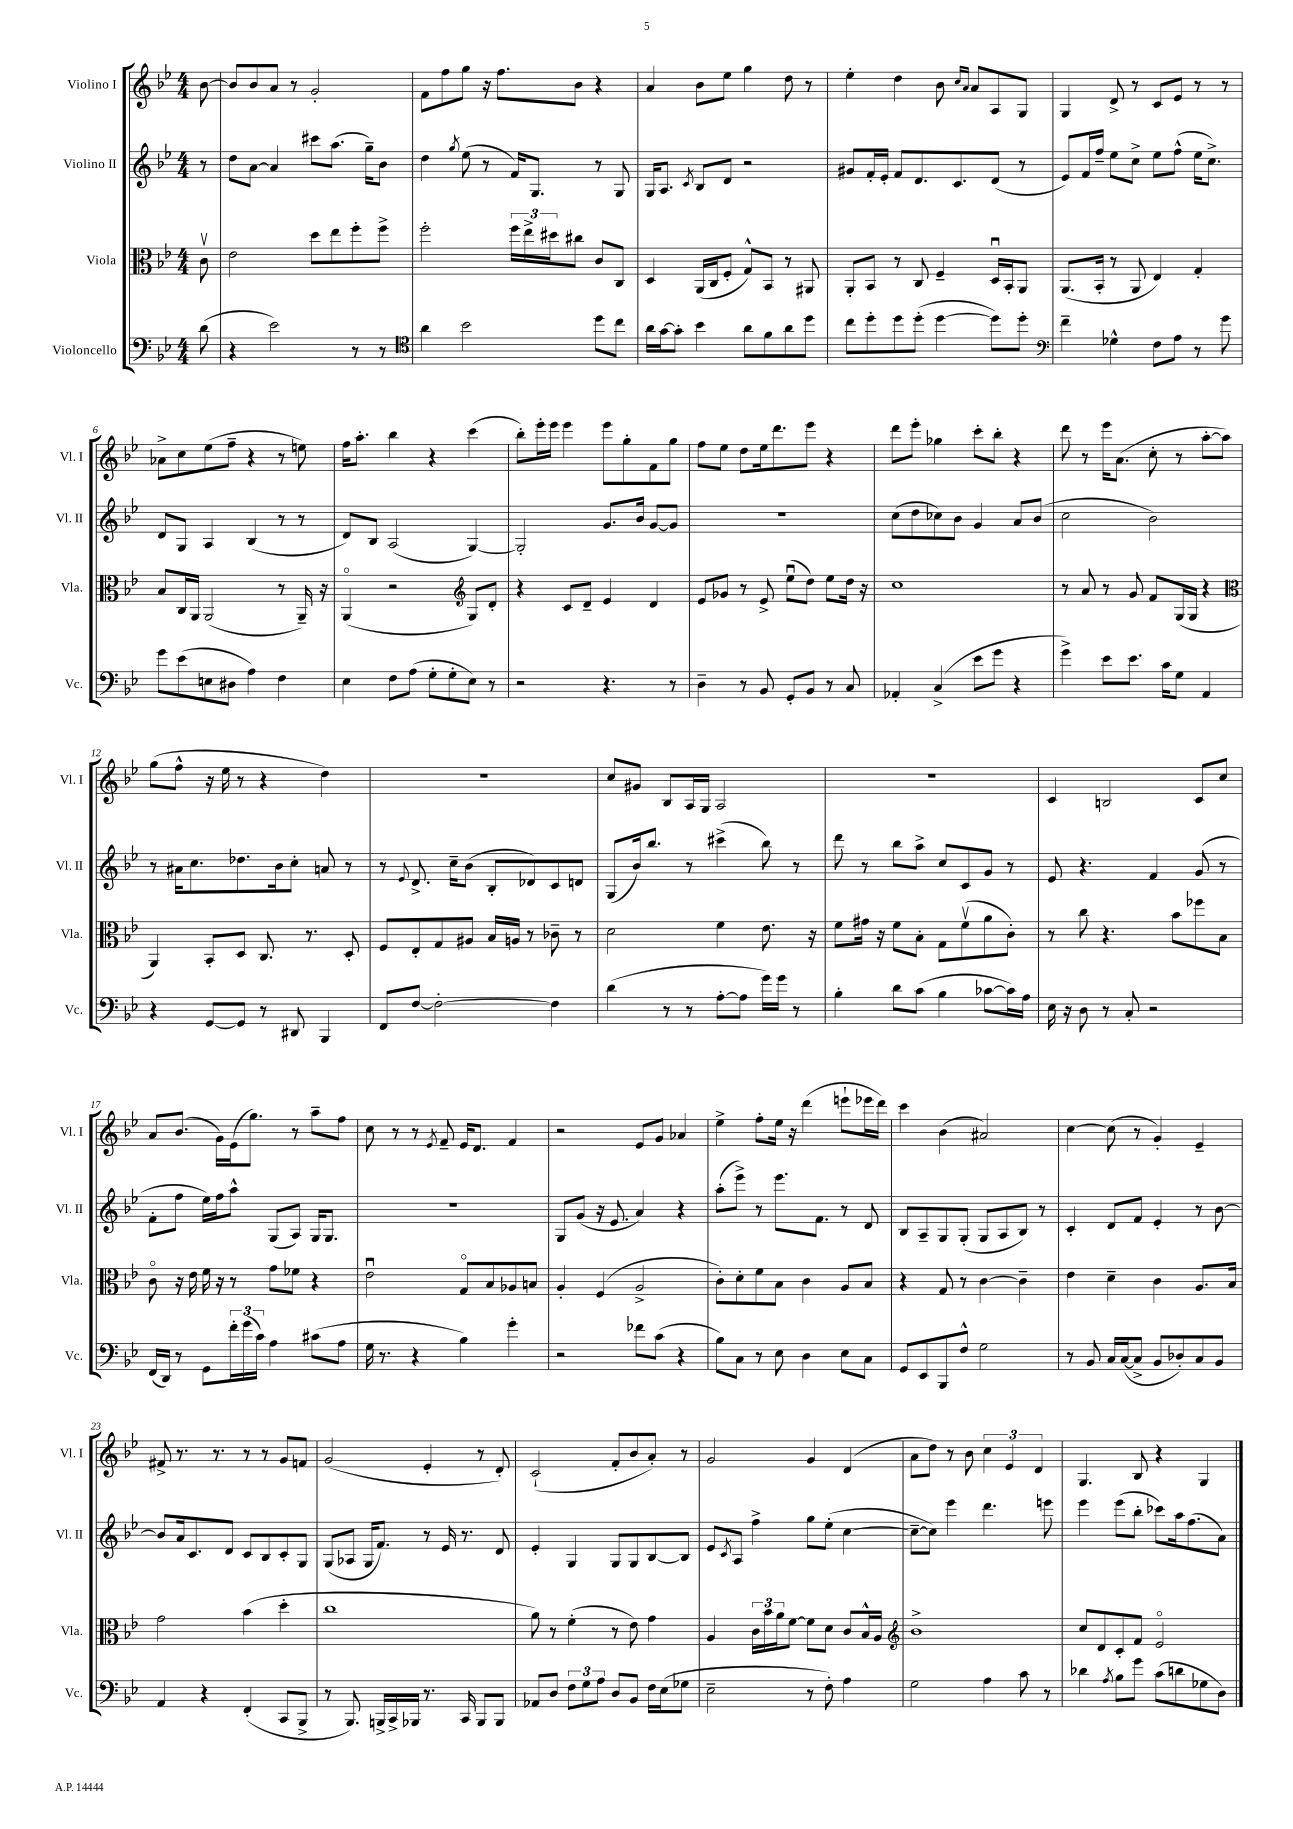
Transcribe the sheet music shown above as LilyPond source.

<<
\new StaffGroup <<
\new Staff = "s0" \with { instrumentName = "Violino I" shortInstrumentName = "Vl. I" } {
    \clef treble \key bes \major \numericTimeSignature \time 4/4 \partial 8
    bes'8~ |
    bes'8 bes'8 a'8 r8 g'2-. |
    f'8 f''8 g''8 r16 f''8. bes'8 r4 |
    a'4 bes'8 ees''8 g''4 d''8 r8 |
    ees''4-. d''4 bes'8 \grace { c''16 a'16 } a'8 a8 g8 |
    g4 d'8-> r8 c'8 ees'8 r8 r8 |
    aes'8-> c''8 ees''8( f''8-- r4 r8 e''8) |
    f''16 a''8.-. bes''4 r4 c'''4( |
    bes''8-.) ees'''16-. ees'''16 ees'''4 ees'''8 g''8-. f'8 g''8 |
    f''8 ees''8 d''8 ees''16 d'''8. ees'''8 r4 |
    d'''8 ees'''8-. ges''4 c'''8-. bes''8-. r4 |
    d'''8 r8 ees'''16 a'8.( c''8-. r8 a''8~-. a''8) |
    g''8( f''8-^ r16 ees''16 r8 r4 d''4) |
    r1 |
    c''8 gis'8 bes8 a16 g16 a2 |
    R1 |
    c'4 b2 c'8 c''8 |
    a'8 bes'8.( g'16) ees'16( g''8.) r8 a''8-- f''8 |
    c''8 r8 r8 \acciaccatura { ees'8 } f'8-- ees'16 d'8. f'4 |
    r2 ees'8 g'8 aes'4 |
    ees''4-> f''8-. ees''16 r16 d'''4( e'''8-! ees'''16 d'''16) |
    c'''4 bes'4( ais'2) |
    c''4~ c''8( r8 g'4-.) ees'4-- |
    fis'8-> r8. r8. r8 r8 g'8 f'8 |
    g'2( ees'4-. r8 d'8-.) |
    c'2-!( f'8-. bes'8 a'8-.) r8 |
    g'2 g'4 d'4( |
    a'8 d''8) r8 bes'8 \tuplet 3/2 { c''4 ees'4 d'4 } |
    g4. bes8 r4 g4 \bar "|." |
}
\new Staff = "s1" \with { instrumentName = "Violino II" shortInstrumentName = "Vl. II" } {
    \clef treble \key bes \major \numericTimeSignature \time 4/4 \partial 8
    r8 |
    d''8 a'8~ a'4 cis'''8 a''8.( g''16--) bes'8 |
    d''4 \acciaccatura { g''8 } ees''8( r8 f'16) g8. r8 g8 |
    g16 a8. \acciaccatura { c'8 } bes8 d'8 r2 |
    gis'8 f'16-. ees'16-. f'8 d'8. c'8. d'8( r8 |
    ees'8) f'16 f''16-- ees''8 c''8-> ees''8 f''8-^( ees''16 c''8.->) |
    d'8 g8 a4 bes4( r8 r8 |
    d'8) bes8 a2( g4~) |
    g2-. g'8. bes'16 g'8~ g'8 |
    R1 |
    c''8( d''8 ces''8) bes'8 g'4 a'8 bes'8( |
    c''2 bes'2) |
    r8 ais'16 c''8. des''8. bes'16 c''8-. a'8 r8 |
    r8 \appoggiatura { ees'8 } d'8.-> c''16-- bes'8( bes8-. des'8) c'8 d'8 |
    g8( bes'16) bes''8. r8 cis'''4->( bes''8) r8 |
    d'''8 r8 bes''8 a''8-> c''8 c'8 g'8 r8 |
    ees'8 r4. f'4 g'8( r8 |
    f'8-. f''8 ees''16) f''16 a''8-^ g8( a8) g16 g8. |
    R1 |
    g8 g'8( r16 ees'8. a'4) r4 |
    a''8-.( ees'''8->) r8 ees'''8. f'8. r8 d'8 |
    bes8 a8-- g8 g8-.( g8 a8 bes8) r8 |
    c'4-. d'8 f'8 ees'4-. r8 bes'8~ |
    bes'8 a'16 c'8. d'8 c'8 bes8 c'8-. g8 |
    g8( aes8 g16 f'8.) r8 ees'16 r8. d'8 |
    ees'4-. g4 g8 g8 bes8~ bes8 |
    ees'8 \acciaccatura { c'8 } a8 f''4-> g''8 ees''8-.( c''4~ |
    c''8~-- c''8) ees'''4 d'''4. e'''8 |
    ees'''4 ees'''8( bes''8-. ces'''8) a''16 f''8.( a'8) \bar "|." |
}
\new Staff = "s2" \with { instrumentName = "Viola" shortInstrumentName = "Vla." } {
    \clef alto \key bes \major \numericTimeSignature \time 4/4 \partial 8
    c'8\upbow |
    ees'2 d''8 ees''8 f''8-. f''8-> |
    f''2-. \tuplet 3/2 { f''16 ees''16-> dis''16 } cis''8 c'8 c8 |
    d4 a,16( c16 f8-. g8-^) bes,8 r8 ais,8 |
    a,8-. bes,8 r8 c8 f4-- d16\downbow bes,16-. a,8 |
    a,8.( bes,16-. r8 a,8 ees4) g4-. |
    bes8 c16 a,16 a,2( r8 a,16--) r16 |
    a,4\flageolet( r2 \clef treble g8) d'8-. |
    r4 c'8 d'8-- ees'4 d'4 |
    ees'8 ges'8 r8 ees'8-> ees''8\downbow( d''8) ees''8 d''16 r16 |
    c''1 |
    r8 a'8 r8 g'8 f'8 g16( g16 r4 |
    \clef alto a,4) bes,8-. d8 c8. r8. d8-. |
    f8 ees8-. g8 ais8 bes16 a16 r8 ces'8-- r8 |
    d'2 f'4 ees'8. r16 |
    f'8 gis'16 r16 f'8 bes8-. g8 f'8\upbow( a'8 c'8-.) |
    r8 c''8 r4. bes'8 fes''8 bes8 |
    c'8\flageolet r16 ees'16 f'16 r16 r8 g'8 fes'8 r4 |
    ees'2\downbow g8\flageolet bes8 aes8 b8 |
    a4-. f4( a2-> |
    c'8-.) d'8-. f'8 bes8 c'4 a8 bes8 |
    r4 g8 r8 c'4~ c'4-- |
    ees'4 d'4-- c'4 a8. bes16 |
    g'2 bes'4( d''4-. |
    c''1 |
    a'8) r8 f'4-.( r8 ees'8) g'4 |
    a4 \tuplet 3/2 { c'16 bes'16 a'16 } f'8~ f'8 d'8 c'8 bes16-^ a16 |
    \clef treble bes'1-> |
    c''8 d'8 c'8-. f'8 ees'2\flageolet \bar "|." |
}
\new Staff = "s3" \with { instrumentName = "Violoncello" shortInstrumentName = "Vc." } {
    \clef bass \key bes \major \numericTimeSignature \time 4/4 \partial 8
    d'8( |
    r4 ees'2) r8 r8 |
    \clef tenor a'4 bes'2 d''8 c''8 |
    a'16 g'16~ g'8-. bes'4 a'8 f'8 a'8 d''8 |
    c''8 d''8-. d''8 d''8-.( d''4~ d''8) d''8-. |
    \clef bass f'4-- ges4-^ f8 a8 r8 g'8 |
    g'8 ees'8( e8 dis8 a4) f4 |
    ees4 f8 a8( g8-. g8-. ees8) r8 |
    r2 r4. r8 |
    d4-- r8 bes,8 g,8-. bes,8 r8 c8 |
    aes,4-. c4->( ees'8 g'8 r4 |
    g'4->) ees'8 ees'8. c'16 g8 a,4 |
    r4 g,8~ g,8 r8 dis,8 bes,,4 |
    f,8 f8~ f2~-. f4 |
    d'4( r8 r8 a8~-. a8 g'16) g'16 r8 |
    bes4-. d'8 c'8( bes4 ces'8~ ces'16) a16 |
    ees16 r16 d8 r8 c8-. r2 |
    f,16( d,16) r8 g,8 \tuplet 3/2 { f'16-. g'16( c'16) } a4 cis'8( a8 |
    g16 r8. r4 bes4) g'4-. |
    r2 fes'8 c'8( r4 |
    bes8) c8 r8 ees8 d4 ees8 c8 |
    g,8 ees,8 bes,,8 f8-^ g2 |
    r8 bes,8 c16 c16~( c8-> bes,8 des8-.) c8 bes,8 |
    a,4 r4 f,4-.( c,8 bes,,8-> |
    r8 bes,,8.) b,,16-> c,16-> bes,,16 r8. c,16 bes,,8 bes,,8 |
    aes,8 d8 \tuplet 3/2 { f8 g8 a8 } d8 bes,8 f16 ees16( ges8 |
    ees2-- r8 f8-.) a4 |
    g2 a4 c'8 r8 |
    des'4 \acciaccatura { a8 } bes8 g'8 c'8( d'8 ges8 d8) \bar "|." |
}
>>
>>
